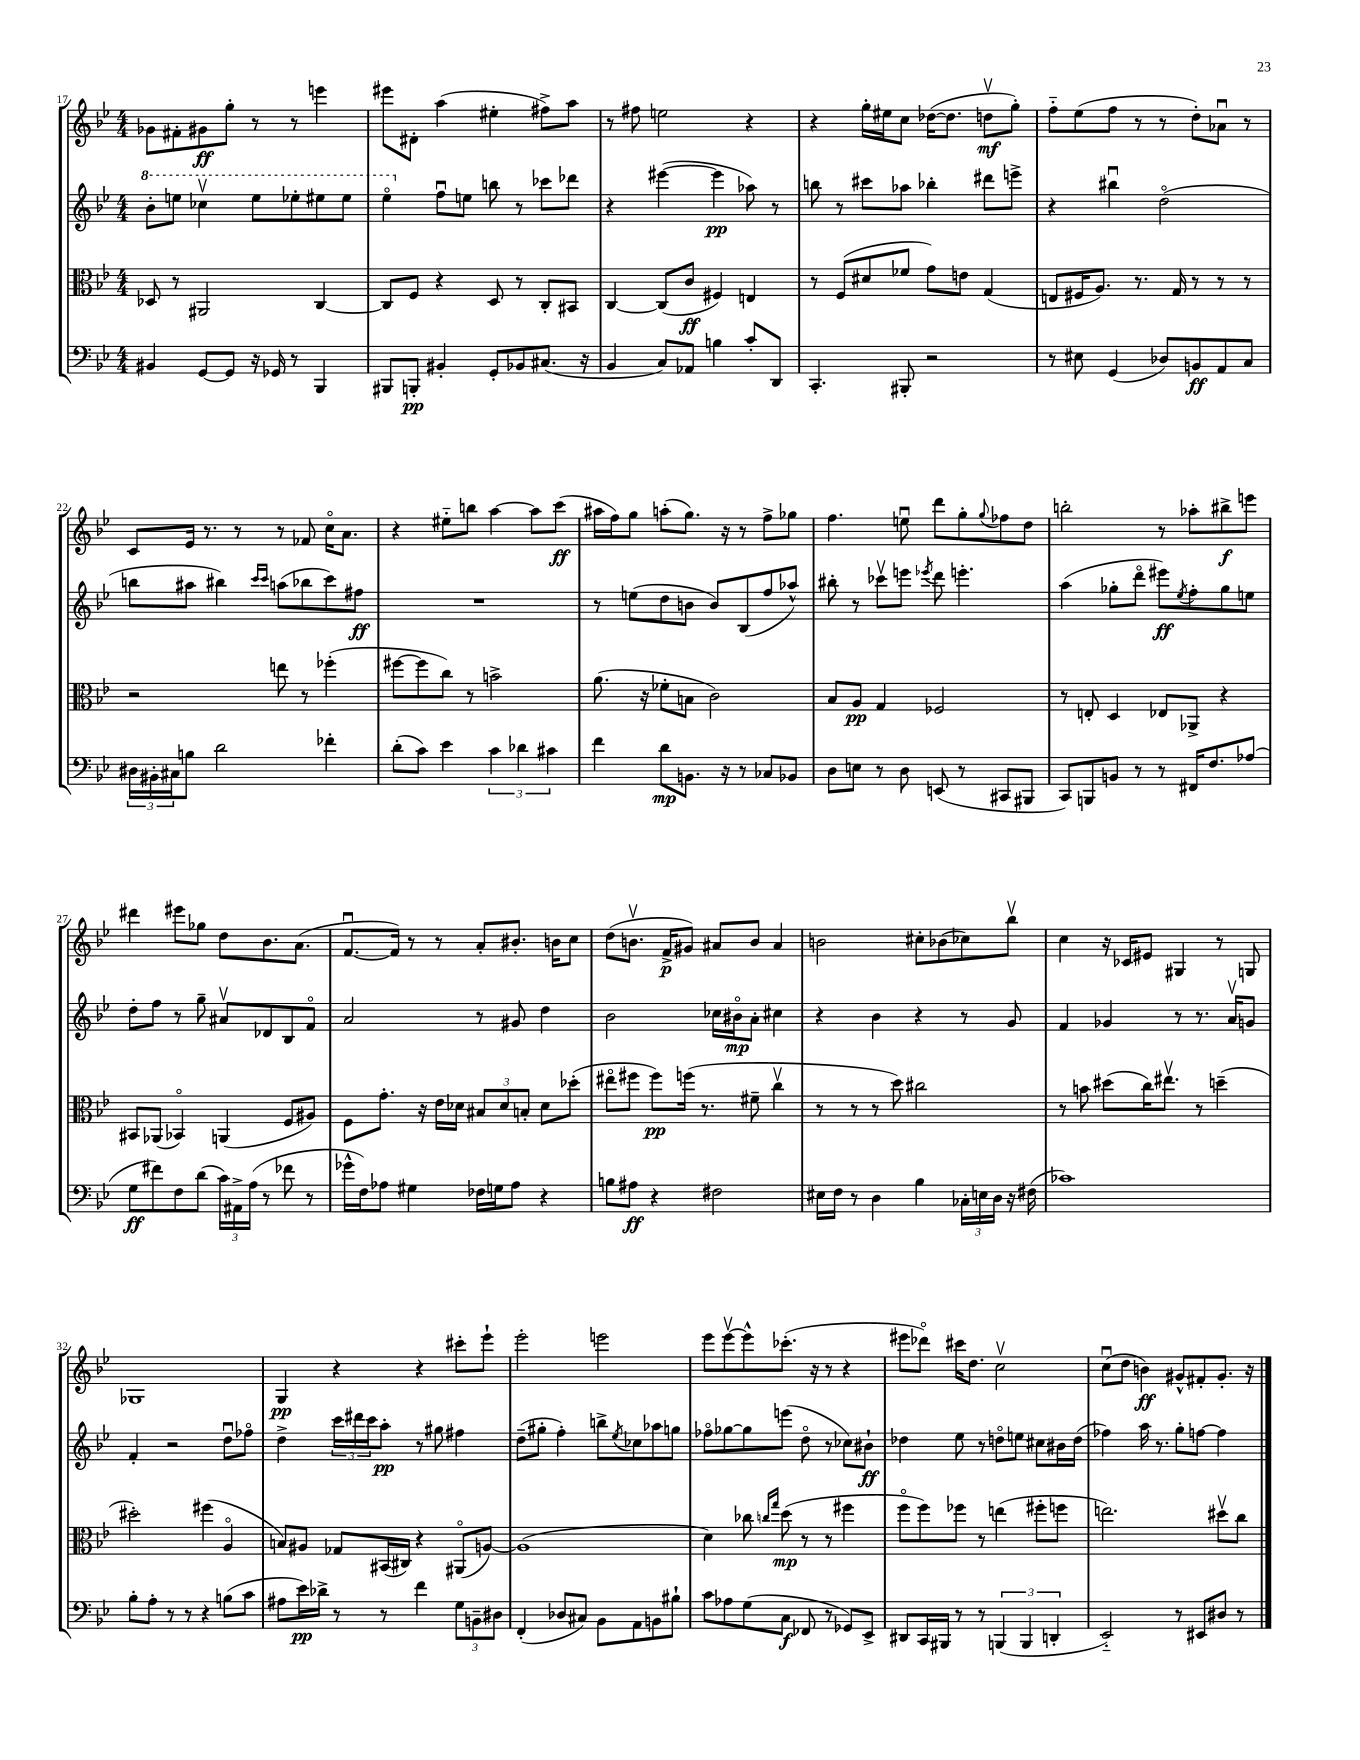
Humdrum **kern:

**kern	**dynam	**kern	**dynam	**kern	**dynam	**kern	**dynam
*part4	*part4	*part3	*part3	*part2	*part2	*part1	*part1
*staff4	*staff4	*staff3	*staff3	*staff2	*staff2	*staff1	*staff1
*clefF4	*	*clefC3	*	*clefG2	*	*clefG2	*
*k[b-e-]	*	*k[b-e-]	*	*k[b-e-]	*	*k[b-e-]	*
*M4/4	*	*M4/4	*	*M4/4	*	*M4/4	*
*	*	*	*	*8va	*	*	*
=17	=17	=17	=17	=17	=17	=17	=17
4BB#X/	.	8D-X/	.	8bb-'\L	.	8g-X\L	.
.	.	8r	.	8eeen\J	.	8f#X'\	.
[8GG/L	.	2AA#X/	.	4ccc-Xv\	.	8g#X\	ff
8GG/J]	.	.	.	.	.	8gg'\J	.
16r	.	.	.	8eee\L	.	8r	.
16GG-X/	.	.	.	.	.	.	.
8r	.	.	.	8eee-X'\	.	8r	.
4BBB-/	.	[4C/	.	8eee#X\	.	4eeen\	.
.	.	.	.	8eee#\J	.	.	.
=18	=18	=18	=18	=18	=18	=18	=18
8BBB#X/L	.	8C/L]	.	4eee-\	.	8eee#X\L	.
8BBBn'/J	pp	8F/J	.	.	.	8d#X'\J	.
*	*	*	*	*X8va	*	*	*
4BB#X'/	.	4r	.	8ffu\L	.	(4aa\	.
.	.	.	.	8een\J	.	.	.
8GG'/L	.	8D/	.	8bbn\	.	4ee#X'\	.
8BB-X/	.	8r	.	8r	.	.	.
(8.C#X/J	.	8C'/L	.	8ccc-X\L	.	8ff#X^\L)	.
.	.	8BB#X/J	.	8ddd-X\J	.	8aa\J	.
16r	.	.	.	.	.	.	.
=19	=19	=19	=19	=19	=19	=19	=19
4BB-/	.	[4C/	.	4r	.	8r	.
.	.	.	.	.	.	8ff#X\	.
8C/L)	.	(8C/L]	.	([4eee#X\	.	2een\	.
8AA-X/J	.	8c/J	ff	.	.	.	.
4Bn\	.	4F#X/)	.	4eee#\]	pp	.	.
8c'/L	.	4En/	.	8aa-X\)	.	4r	.
8DD/J	.	.	.	8r	.	.	.
=20	=20	=20	=20	=20	=20	=20	=20
4.CC'/	.	8r	.	8bbn\	.	4r	.
.	.	(8F/L	.	8r	.	.	.
.	.	8d#X/	.	8ccc#X\L	.	16gg'\LL	.
.	.	.	.	.	.	16ee#X\J	.
8BBB#X'/	.	8f-X/J	.	8aa-X\J	.	8cc\J	.
2r	.	8g\L)	.	4bb-X'\	.	([16dd-X\KL	.
.	.	.	.	.	.	8.dd-\J]	.
.	.	8en\J	.	.	.	.	.
.	.	(4G/	.	8ddd#X\L	.	8ddnv\L	mf
.	.	.	.	8eeen^\J	.	8gg'\J)	.
=21	=21	=21	=21	=21	=21	=21	=21
8r	.	8En/L	.	4r	.	8ff\L	.
8E#X\	.	16F#X/K	.	.	.	(8ee-\	.
.	.	8.A/J)	.	.	.	.	.
(4GG/	.	.	.	4bb#Xu\	.	8ff\J	.
.	.	8.r	.	.	.	8r	.
8D-X/L)	.	.	.	(2dd\	.	8r	.
.	.	16G/	.	.	.	.	.
8BBn/	ff	8r	.	.	.	8dd'\L)	.
8AA/	.	8r	.	.	.	8a-Xu\J	.
8C/J	.	8r	.	.	.	8r	.
!!LO:LB:g=z
=22	=22	=22	=22	=22	=22	=22	=22
24D#X\LL	.	2r	.	8bbn\L	.	8c/L	.
24BB#X'\	.	.	.	.	.	.	.
24C#X\J	.	.	.	.	.	.	.
8Bn\J	.	.	.	8aa#X\J	.	16e-/Jk	.
.	.	.	.	.	.	8.r	.
2d\	.	.	.	4bb#X\)	.	.	.
.	.	.	.	.	.	8r	.
.	.	.	.	16qqccc/LL	.	.	.
.	.	.	.	16qqccc/JJ	.	.	.
.	.	8een\	.	(8aan\L	.	8r	.
.	.	8r	.	8bb-X\	.	8f-X/	.
4f-X'\	.	(4ff-X'\	.	8ccc\)	.	16cc\KL	.
.	.	.	.	.	.	8.a\J	.
.	.	.	.	8ff#X\J	ff	.	.
=23	=23	=23	=23	=23	=23	=23	=23
(8d'\L	.	[8ff#X\L	.	1r	.	4r	.
8c\J)	.	8ff#\]	.	.	.	.	.
4e-\	.	8cc\J)	.	.	.	8ee#X\L	.
.	.	8r	.	.	.	8bbn\J	.
6c\	.	2bn^\	.	.	.	[4aa\	.
6d-X\	.	.	.	.	.	.	.
.	.	.	.	.	.	8aa\L]	.
6c#X\	.	.	.	.	.	.	.
.	.	.	.	.	.	(8ccc\J	ff
=24	=24	=24	=24	=24	=24	=24	=24
4f\	.	(8.a\	.	8r	.	16aa#X\LL	.
.	.	.	.	.	.	16ff\J)	.
.	.	.	.	(8een\L	.	8gg\J	.
.	.	16r	.	.	.	.	.
8d\L	mp	8f-X'\L	.	8dd\	.	(8aan'\L	.
8.BBn\J	.	8Bn\J	.	8bn\J	.	8.gg\J)	.
.	.	2c\)	.	8b/L)	.	.	.
16r	.	.	.	.	.	16r	.
8r	.	.	.	(8B-/	.	8r	.
8C-X/L	.	.	.	8ff/	.	8ff^\L	.
8BB-X/J	.	.	.	8aa-X^^/J)	.	8gg-X\J	.
=25	=25	=25	=25	=25	=25	=25	=25
8D\L	.	8B-/L	.	8bb#X'\	.	4.ff\	.
8En\J	.	8A/J	pp	8r	.	.	.
8r	.	4G/	.	8ccc-Xv\L	.	.	.
8D\	.	.	.	8eeen\J	.	8eenu\	.
.	.	.	.	8qeee-X/	.	.	.
(8EEn/	.	2F-X/	.	8ddd\	.	8ddd\L	.
8r	.	.	.	4.eeen'\	.	8gg'\	.
.	.	.	.	.	.	8qqgg/	.
8CC#X/L	.	.	.	.	.	8ff-X\	.
8BBB#X/J	.	.	.	.	.	8dd\J	.
=26	=26	=26	=26	=26	=26	=26	=26
8CC/L)	.	8r	.	(4aa\	.	2bbn'\	.
8BBBn/	.	8En'/	.	.	.	.	.
8BBn/J	.	4D/	.	8gg-X'\L	.	.	.
8r	.	.	.	8ddd\J	.	.	.
8r	.	8E-X/L	.	8eee#X\L)	ff	8r	.
.	.	.	.	8qee-/	.	.	.
16FF#X/KL	.	8AA-X^/J	.	8ff'\	.	8aa-X'\L	.
8.F/	.	.	.	.	.	.	.
.	.	4r	.	8gg-\	.	8bb#X^\	f
(8A-X/J	.	.	.	8een\J	.	8eeen\J	.
!!LO:LB:g=z
=27	=27	=27	=27	=27	=27	=27	=27
8G\L	ff	8BB#X/L	.	8dd'\L	.	4ddd#X\	.
8f#X\)	.	(8AA-X/J	.	8ff\J	.	.	.
8F\	.	4BB-X/)	.	8r	.	8eee#X\L	.
(8d\J	.	.	.	8gg~\	.	8gg-X\J	.
24c\LL)	.	(4AAn/	.	8a#Xv/L	.	8dd\L	.
24AA#X^\	.	.	.	.	.	.	.
(24A\JJ	.	.	.	.	.	.	.
8r	.	.	.	8d-X/	.	8.b-\	.
8f-X\	.	8F/L	.	8B-/	.	.	.
.	.	.	.	.	.	(8.a\J	.
8r	.	8A#X/J)	.	8f/J	.	.	.
=28	=28	=28	=28	=28	=28	=28	=28
16g-X^^\LL	.	8F\L	.	2a/	.	[8.fu/L	.
16F\J)	.	.	.	.	.	.	.
8A-X\J	.	8.g'\J	.	.	.	.	.
.	.	.	.	.	.	16f/Jk])	.
4G#X\	.	.	.	.	.	8r	.
.	.	16r	.	.	.	.	.
.	.	16e-\LL	.	.	.	8r	.
.	.	16d-X\JJ	.	.	.	.	.
16F-X\LL	.	12B#X/L	.	8r	.	8a'/L	.
16Gn\J	.	.	.	.	.	.	.
.	.	12d-/	.	.	.	.	.
8A-\J	.	.	.	8g#X/	.	8.b#X'/J	.
.	.	12Bn'/J	.	.	.	.	.
4r	.	8d-\L	.	4dd\	.	.	.
.	.	.	.	.	.	16bn\KL	.
.	.	(8dd-X'\J	.	.	.	8cc\J	.
=29	=29	=29	=29	=29	=29	=29	=29
8Bn\L	.	8ee#X\L	.	2b-\	.	(8dd\L	.
8A#X\J	ff	8ff#X\J	.	.	.	8.bnv\J	.
4r	.	8ff#\L)	pp	.	.	.	.
.	.	.	.	.	.	16f^/KL	p
.	.	(16ffn\Jk	.	.	.	8g#X/J)	.
.	.	8.r	.	.	.	.	.
2F#X\	.	.	.	16cc-X\LL	.	8a#X/L	.
.	.	.	.	16b#X\J	mp	.	.
.	.	8f#X~\	.	8a'\J	.	8b/J	.
.	.	4ccv\	.	4cc#X\	.	4a#/	.
=30	=30	=30	=30	=30	=30	=30	=30
16E#X\LL	.	8r	.	4r	.	2bn\	.
16F\JJ	.	.	.	.	.	.	.
8r	.	8r	.	.	.	.	.
4D\	.	8r	.	4b-\	.	.	.
.	.	8dd\)	.	.	.	.	.
4B-\	.	2cc#X\	.	4r	.	8cc#X'\L	.
.	.	.	.	.	.	(8b-X\	.
24C-X'\LL	.	.	.	8r	.	8cc-X\)	.
24En\	.	.	.	.	.	.	.
24D\JJ	.	.	.	.	.	.	.
16r	.	.	.	8g/	.	8bb-v\J	.
(16F#X\	.	.	.	.	.	.	.
=31	=31	=31	=31	=31	=31	=31	=31
1c-X)	.	8r	.	4f/	.	4cc\	.
.	.	8bn\	.	.	.	.	.
.	.	(8dd#X\L	.	4g-X/	.	16r	.
.	.	.	.	.	.	16c-X/KL	.
.	.	16cc\K)	.	.	.	8e#X/J	.
.	.	8.ee#Xv\J	.	.	.	.	.
.	.	.	.	8r	.	4G#X/	.
.	.	8r	.	8.r	.	.	.
.	.	(4ddn~\	.	.	.	8r	.
.	.	.	.	16av/KL	.	.	.
.	.	.	.	8gn/J	.	8Gn/	.
!!LO:LB:g=z
=32	=32	=32	=32	=32	=32	=32	=32
8B-'\L	.	2dd#X'\)	.	4f'/	.	1G-X	.
8A'\J	.	.	.	.	.	.	.
8r	.	.	.	2r	.	.	.
8r	.	.	.	.	.	.	.
4r	.	(4ff#X\	.	.	.	.	.
(8Bn\L	.	4A/	.	8ddu\L	.	.	.
8c\J	.	.	.	8ff-X\J	.	.	.
=33	=33	=33	=33	=33	=33	=33	=33
8A#X\L	.	8Bn/L)	.	4dd^\	.	4G/	pp
16e-\L)	pp	8A#X/J	.	.	.	.	.
16d-X^\JJ	.	.	.	.	.	.	.
8r	.	8G-X/L	.	24ccc\LL	.	4r	.
.	.	.	.	24ddd#X\	.	.	.
.	.	.	.	24ccc\J	.	.	.
8r	.	(16BB#X/L	.	8aa'\J	pp	.	.
.	.	16C#X/JJ)	.	.	.	.	.
4f\	.	4r	.	8r	.	4r	.
.	.	.	.	8gg#X\	.	.	.
12G\L	.	(8AA#X/L	.	4ff#X\	.	8ccc#X'\L	.
12BBn~\	.	.	.	.	.	.	.
.	.	[8An/J)	.	.	.	8eee-`\J	.
12D#X\J	.	.	.	.	.	.	.
=34	=34	=34	=34	=34	=34	=34	=34
(4FF'/	.	(1A]	.	(8dd~\L	.	2eee-'\	.
.	.	.	.	8gg#X'\J	.	.	.
8D-X/L	.	.	.	4ff'\)	.	.	.
8C#X/J)	.	.	.	.	.	.	.
8BB-\L	.	.	.	8bbn^\L	.	2eeen\	.
.	.	.	.	8qee-/	.	.	.
8AA\	.	.	.	8cc-X\	.	.	.
8BBn\	.	.	.	8aa-X\	.	.	.
8B#X`\J	.	.	.	8ggn\J	.	.	.
=35	=35	=35	=35	=35	=35	=35	=35
8c\L	.	4d\)	.	8ff-X\L	.	8eee-\L	.
8A-X\	.	.	.	[8gg-X\	.	[8eee-v\	.
(8G\	.	8cc-X\	.	8gg-\]	.	8eee-^^\]	.
.	.	16qqccn/LL	.	.	.	.	.
.	.	16qqgg/JJ	.	.	.	.	.
8C\J	f	(8dd\	mp	(8eeen\J	.	(8.ccc-X'\J	.
8FF-X/	.	8r	.	8dd\	.	.	.
.	.	.	.	.	.	16r	.
8r	.	8r	.	8r	.	8r	.
8GG-X/L)	.	4ff#X\	.	8cc-X\L)	.	4r	.
8EE-^/J	.	.	.	8b#X`\J	ff	.	.
=36	=36	=36	=36	=36	=36	=36	=36
8DD#X/L	.	8ff\L	.	4dd-X\	.	8eee#X\L	.
16CC/L	.	8ff\)	.	.	.	8ddd-X\J)	.
16BBB#X/JJ	.	.	.	.	.	.	.
8r	.	8ff-X\J	.	8ee-\	.	16ccc#X\KL	.
.	.	.	.	.	.	8.dd\J	.
8r	.	8r	.	8r	.	.	.
(6BBBn/	.	(4een\	.	8ddn\L	.	2ccv\	.
.	.	.	.	8een\J	.	.	.
6BBB/	.	.	.	.	.	.	.
.	.	8ff#X'\L	.	8cc#X\L	.	.	.
6DDn'/	.	.	.	.	.	.	.
.	.	8ffn\J	.	16b#X\L	.	.	.
.	.	.	.	(16dd\JJ	.	.	.
=37	=37	=37	=37	=37	=37	=37	=37
2EE-/)	.	2.een\)	.	4ff-X\)	.	(8ccu\L	.
.	.	.	.	.	.	8dd\J	.
.	.	.	.	16aa\	.	4bn\)	ff
.	.	.	.	8.r	.	.	.
8r	.	.	.	8gg'\L	.	8g#X^^/L	.
8EE#X/L	.	.	.	[8ffn\J	.	8f#X'/	.
8D#X/J	.	8dd#Xv\L	.	4ff\]	.	8.g#'/J	.
8r	.	8cc\J	.	.	.	.	.
.	.	.	.	.	.	16r	.
==	==	==	==	==	==	==	==
*-	*-	*-	*-	*-	*-	*-	*-
